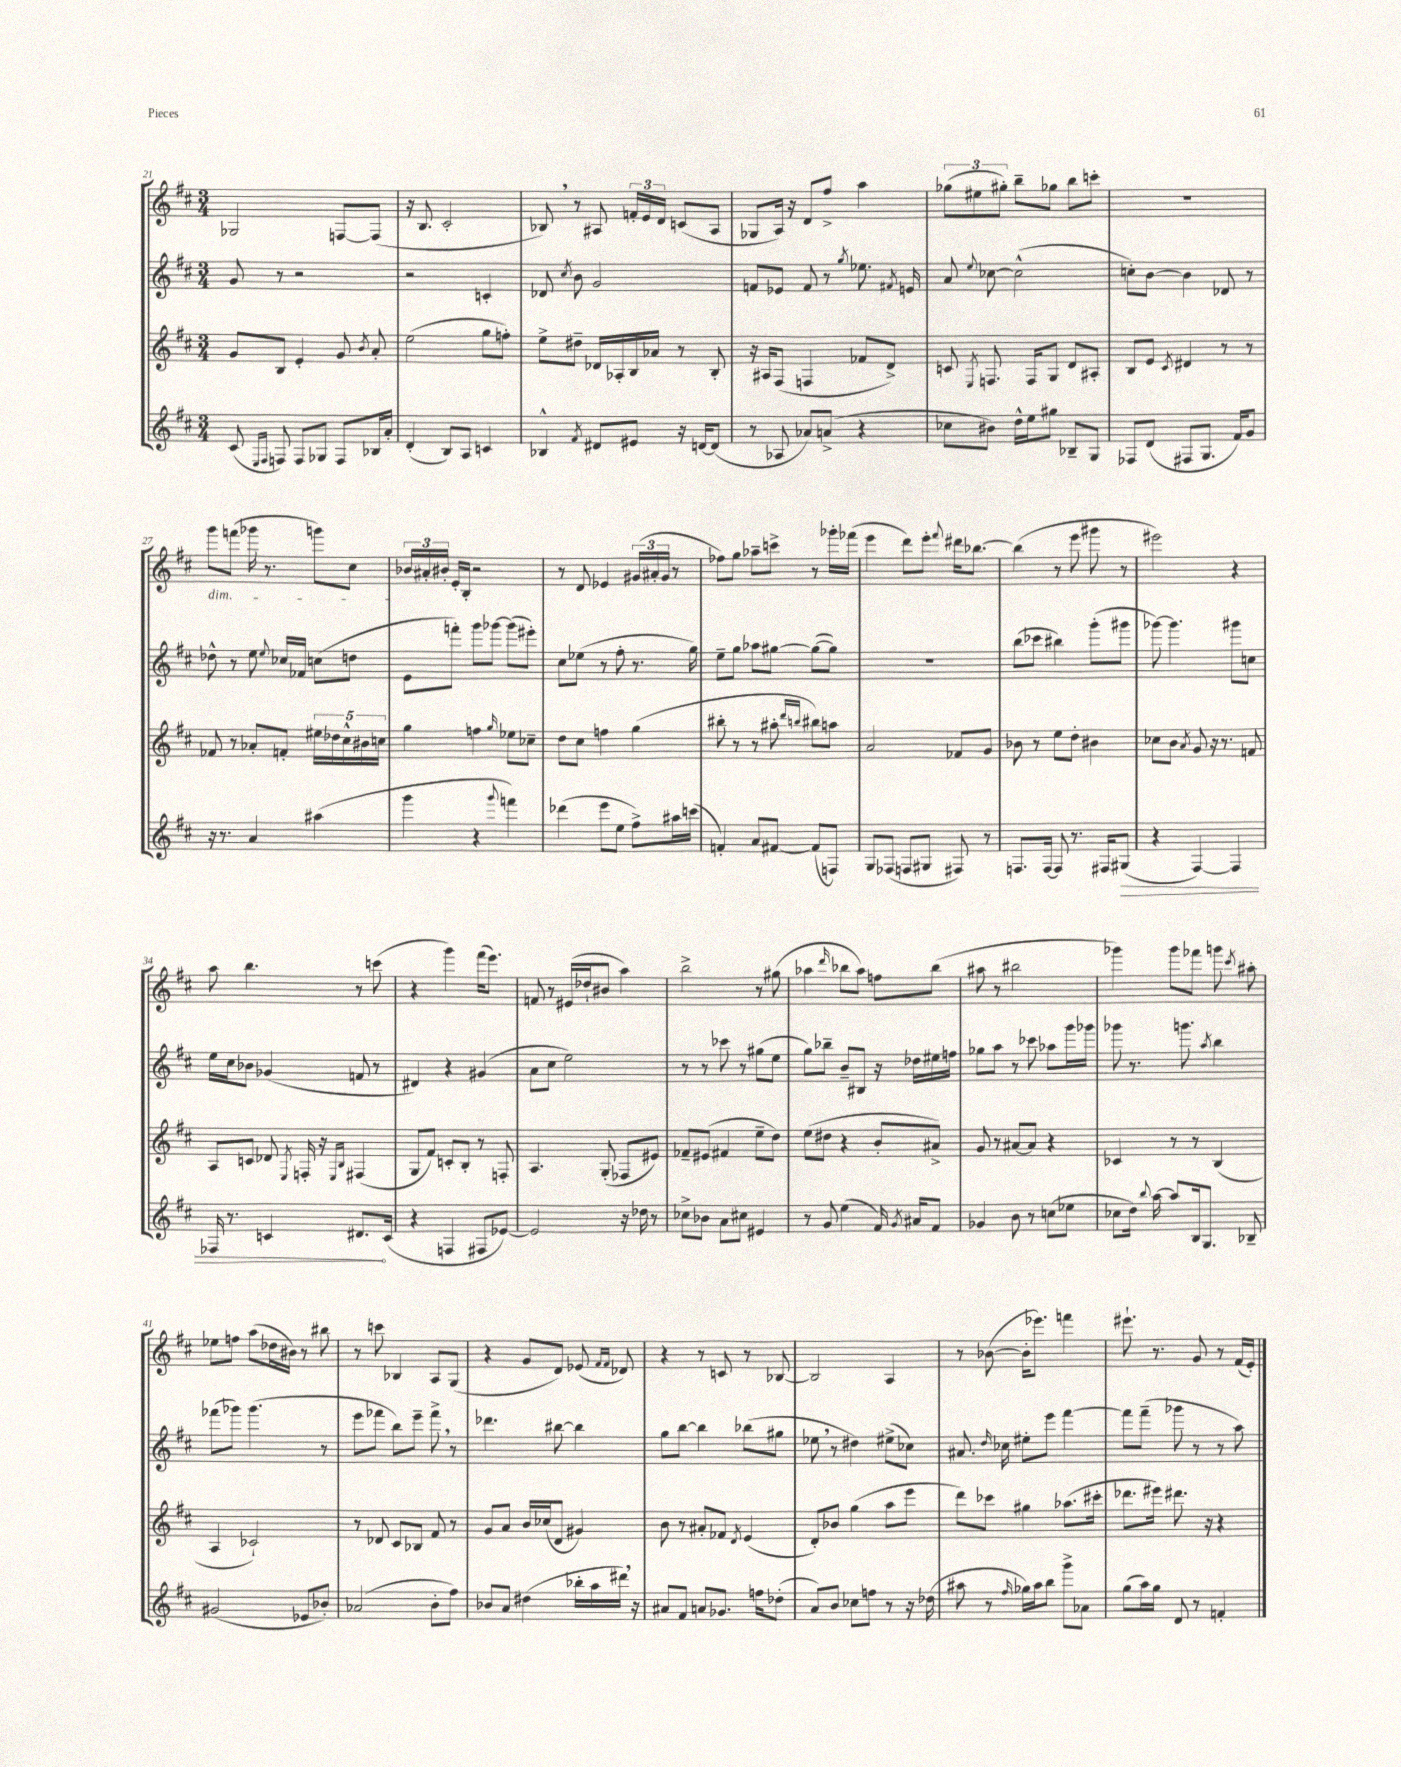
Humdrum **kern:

**kern	**kern	**kern	**kern
*staff4	*staff3	*staff2	*staff1
*clefG2	*clefG2	*clefG2	*clefG2
*k[f#c#]	*k[f#c#]	*k[f#c#]	*k[f#c#]
*M3/4	*M3/4	*M3/4	*M3/4
(8c#	8g	8g	2G-
16qqE	.	.	.
16qqF#	.	.	.
8F)	8B	8r	.
8F	4e'	2r	.
8G-	.	.	.
8F	8g	.	[8F
.	8qb	.	.
16B-	8a'	.	(8F]
16a'	.	.	.
=	=	=	=
(4d'	(2ee	2r	16r
.	.	.	8.B
8B)	.	.	2c#'
8A	.	.	.
4c	8gg	4c'	.
.	8ff')	.	.
=	=	=	=
4B-^^	8ee^	8d-	8B-)
.	.	8qcc#	.
.	8dd#~	8b	8r
8qf#	.	.	.
8d#	16d-	2g	8A#
.	16A-'	.	.
8e#	16B	.	24f'
.	.	.	24e
.	16a-	.	.
.	.	.	24d
16r	8r	.	(8c
[16d	.	.	.
(8d]	8B'	.	8A#
=	=	=	=
8r	16r	8f	8G-
.	16A#	.	.
8A-	(8F#	8e-	16A)
.	.	.	16r
8a-)	4F	8f	8d
(8a^	.	8r	8ff#^
.	.	8qgg	.
4r	8f-	8.ee-	4aa
.	8d^)	.	.
.	.	8qf#	.
.	.	16e	.
=	=	=	=
8cc-	8c	8a	(12gg-
.	.	.	12ee#
.	8qE	8qqee	.
8b#)	8.F	[8cc-	.
.	.	.	12gg#')
16dd^^	.	(2cc-^^]	8bb~
16ee	16F	.	.
8gg#	8G	.	8gg-
8B-~	8d	.	8bb
8G	8A#'	.	8ccc'
=	=	=	=
8F-	8B	8cc')	2.r
(8d	8e	[8b	.
.	8qc#	.	.
8F#	4d#	4b]	.
8.G	.	.	.
.	8r	8d-	.
16f#)	.	.	.
8g	8r	8r	.
=	=	=	=
16r	8f-	8dd-^^	8ggg
8.r	.	.	.
.	8r	8r	(8fff
4a	8a-'	8ee	16ggg-
.	.	.	8.r
.	.	8qqee	.
.	8f'	16cc-	.
.	.	16f-	.
(4aa#	20ee#	(8cc	8ggg)
.	20dd-	.	.
.	20cc#^^	.	.
.	.	8dd	8cc#
.	20b#	.	.
.	20cc	.	.
=	=	=	=
4ggg	4gg	8e	24b-
.	.	.	24a#'
.	.	.	24b#'
.	.	8fff')	16e'
.	.	.	16B'
4r	4ff	8ggg	2r
.	.	[8ggg-	.
8qqggg	16qqgg	.	.
4fff)	8ee-	(8ggg-]	.
.	8cc-~	8eee#')	.
=	=	=	=
(4ddd-	8dd	8cc#	8r
.	8cc#	(8ee-	8d
8eee	4ff	8r	4e-
8ee	.	8ff#'	.
8ff#^)	(4gg	8.r	(24g#
.	.	.	24a#'
.	.	.	24g#
16aa#	.	.	8r
(16ccc	.	16gg)	.
=	=	=	=
4f')	8bb#'	8ee~	8ff-)
.	8r	8gg	8gg
8a	8r	8aa-	8aa-~
[8f#	8aa#'	[8gg#	8ccc^
.	16qqddd	.	.
.	16qqbb	.	.
(8f#]	8bb#)	(8gg#_	8r
8F)	8aa	8gg#])	16ggg-'
.	.	.	(16fff-
=	=	=	=
8G	2a	2.r	4eee
(8F-	.	.	.
8F	.	.	8ddd)
8G#	.	.	8eee'
.	.	.	8qqfff#
8F#)	8f-	.	16ddd#
.	.	.	[8.bb-
8r	8g	.	.
=	=	=	=
8.F	8b-	(8bb	(4bb-]
.	8r	8ccc-	.
[16F	.	.	.
8F]	8ee	4bb#)	8r
8.r	8dd'	.	8eee
.	4b#	(8ggg'	8ggg#
16F#	.	.	.
(8G#	.	8ggg#	8r
=	=	=	=
4r	8cc-	[8ggg-)	2eee#)
.	8b	4.ggg-]	.
.	8qa	.	.
[4F#)	8g	.	.
.	16r	.	.
.	8.r	.	.
4F#]	.	8ggg#	4r
.	8f	8cc	.
=	=	=	=
16F-	8A	16ee	8aa
8.r	.	16cc#	.
.	8c	8b-	4.bb
4c	8d-	(4g-	.
.	8qE	.	.
.	16F'	.	.
.	16r	.	.
.	16qqE	.	.
.	16qqB	.	.
8.d#	(4F#	8f	8r
.	.	8r	(8ccc
(16c	.	.	.
=	=	=	=
4r	8G	4d#)	4r
.	8f#)	.	.
4F	8c'	4r	4ggg)
.	8B'	.	.
8F#	8r	(4g#	(16fff#
.	.	.	8.eee)
[8e-)	8F'	.	.
=	=	=	=
2e-]	4.A	8a	8f
.	.	8cc#	8r
.	.	2ee)	(16e#
.	.	.	16dd-`
.	(8G'	.	8b#
16r	8F-	.	4aa)
16dd-	.	.	.
8r	8e#)	.	.
=	=	=	=
8cc-^	8f-~	8r	2bb^
8b-	(8e#	8r	.
8a	4f#	8ccc-	.
8cc#	.	8r	.
4e#	8ee~	(8gg#	8r
.	8dd)	8ee	(8gg#
=	=	=	=
8r	(8ee	8gg)	4aa-
8g	8dd#	8bb-~	.
.	.	.	16qqddd
(4ee	4r	8b~	8bb-
.	.	8B#	8aa-)
16f#)	8b'	16r	8ff
8qg	.	.	.
16a#	.	16dd-	.
8f#	8a#^)	16ee#	(8bb-
.	.	16ff	.
=	=	=	=
4g-	8g	8gg-	8aa#
.	8r	8aa	8r
8b	[8a#	8r	2bb#
8r	8a#]	8ccc-	.
(8cc	4r	8aa-	.
8ee-	.	16ggg	.
.	.	16ggg-	.
=	=	=	=
8cc-	4c-	8ggg-	4ggg-)
16dd)	.	8.r	.
8qqbb	.	.	.
[16aa	.	.	.
8aa]	8r	.	8ggg-
.	.	8.ggg	.
16B	8r	.	8fff-
8.G	.	.	.
.	.	8qaa	.
.	(4B	4bb	8ggg
.	.	.	8qccc#
8B-~	.	.	8aa#'
=	=	=	=
(2g#	4A	(8fff-	8ee-
.	.	8ggg-)	8ff
.	2c-`)	(4.ggg-	(8aa
.	.	.	16dd-
.	.	.	16b#)
8e-	.	.	8r
8b-')	.	8r	8bb#
=	=	=	=
(2a-	8r	8eee	8r
.	8d-	8fff-	8ccc
.	8c#	8bb)	4B-
.	8B-	8eee~	.
8b'	8f#	8fff-^	8A
8ff#)	8r	8r	(8G
=	=	=	=
8b-	8g	4.ddd-	4r
8a	8a	.	.
(4dd#	16b	.	8g
.	(16cc-	.	.
.	8d	[8bb#	8d)
16bb-'	4g#)	4bb#]	(8e-
16aa	.	.	.
.	.	.	16qqf#
.	.	.	16qqf#
16ddd#)	.	.	8d-)
16r	.	.	.
=	=	=	=
8a#	8b	8gg	4r
8f#	8r	[8bb	.
8a	8a#'	4bb]	8r
8.g-	8f-	.	8c
.	8qd	.	.
.	(4e	(8bb-	8r
16ff	.	.	.
(8dd-'	.	8gg#	[8B-
=	=	=	=
8a)	8d')	8ee-	2B-]
8b	8b-	8r	.
8cc-	(4gg	4dd#)	.
8ff	.	.	.
8r	8aa	(8ee#^	4A
16r	8eee	8cc-)	.
(16dd-	.	.	.
=	=	=	=
8aa#	8ddd)	8.a#	8r
8r	8ccc-	.	([8b-
.	.	16qqdd	.
.	.	16cc-	.
16qqff#	.	.	.
16gg-)	4gg#	8ee#'	16b-']
16aa#	.	.	8.eee-)
8bb	.	8eee	.
8ggg^	(8.aa-	[4fff#	4fff
8a-	.	.	.
.	16ccc#'	.	.
=	=	=	=
(8gg	8.ddd-	8fff#]	8.eee#`
16aa)	.	(8fff#~	.
16gg	16eee#)	.	8.r
8d	8.ddd#	8ggg-	.
8r	.	8r	8g
.	16r	.	.
4f'	4r	8r	8r
.	.	8aa)	(16f#
.	.	.	16e')
==	==	==	==
*-	*-	*-	*-
